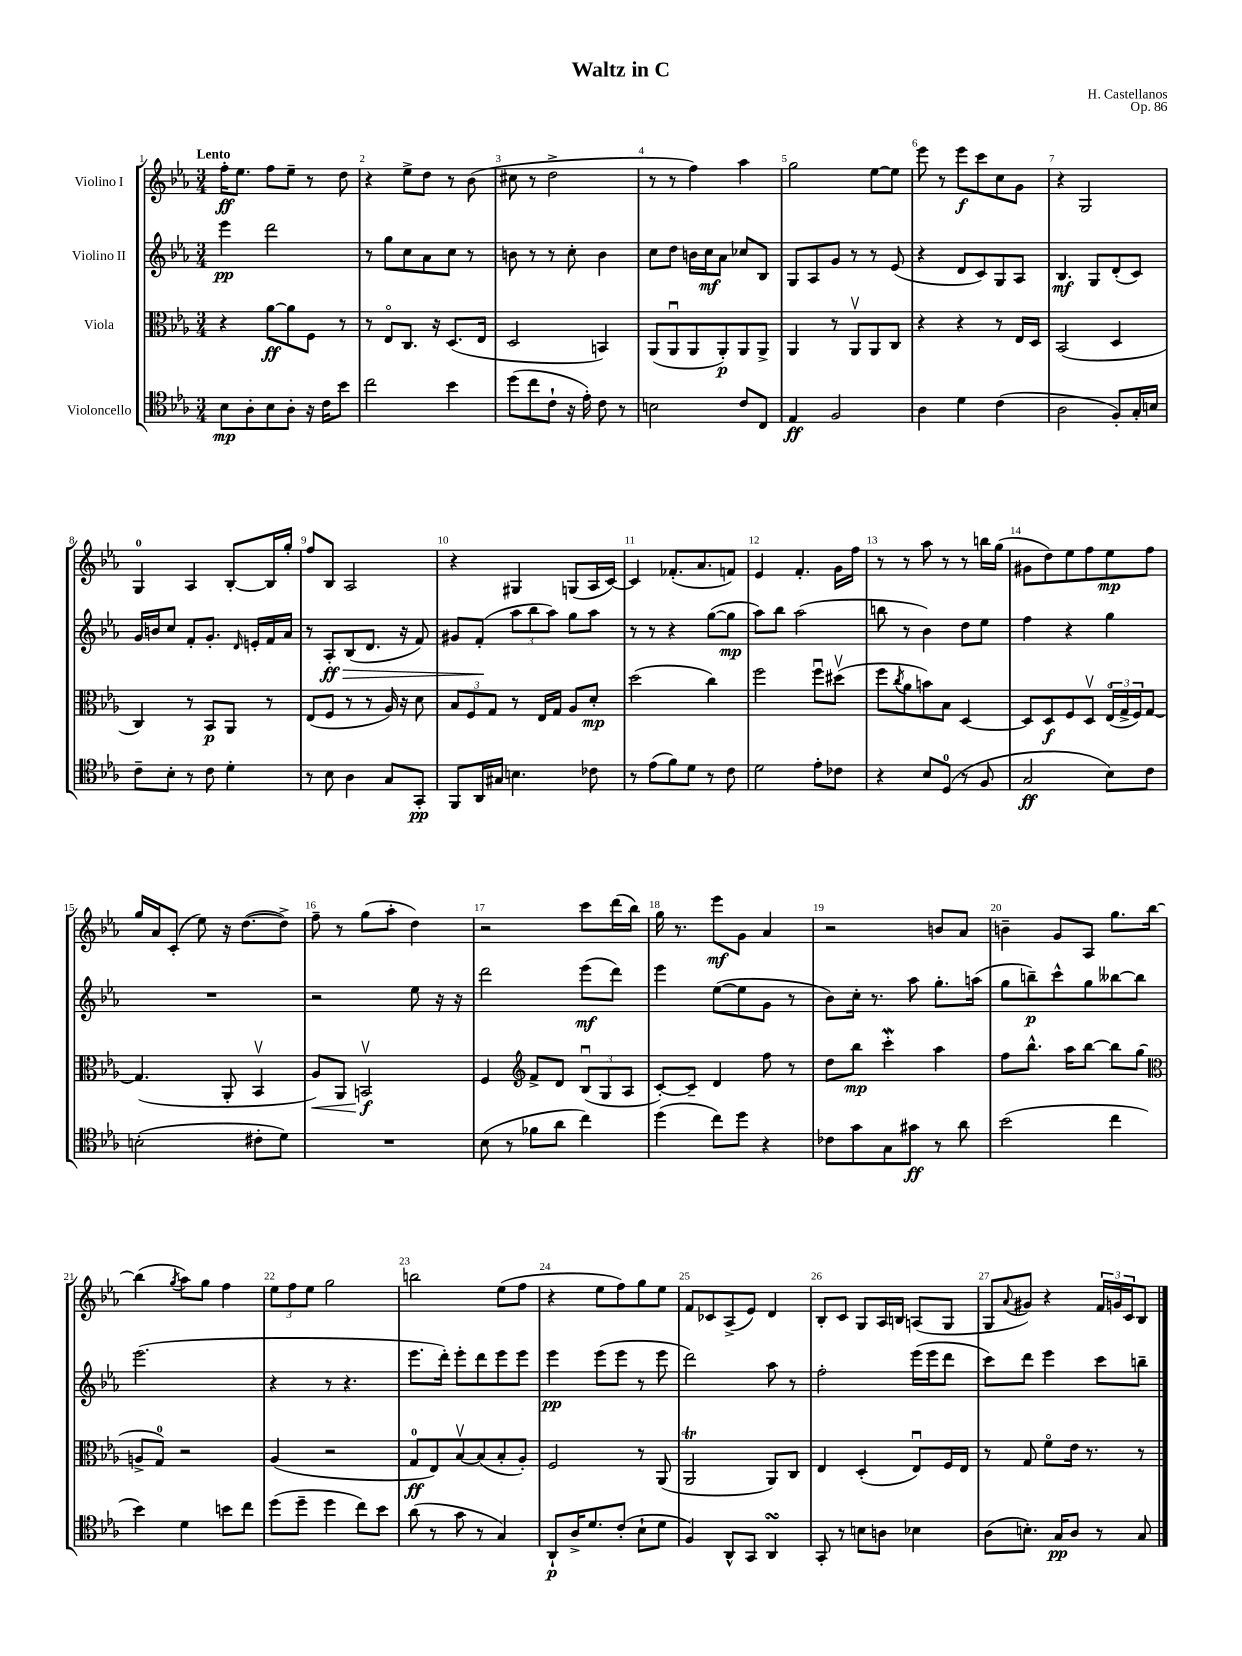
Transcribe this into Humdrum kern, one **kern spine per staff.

**kern	**dynam	**kern	**dynam	**kern	**dynam	**kern	**dynam
*part4	*part4	*part3	*part3	*part2	*part2	*part1	*part1
*staff4	*staff4	*staff3	*staff3	*staff2	*staff2	*staff1	*staff1
*I"Violoncello	*	*I"Viola	*	*I"Violino II	*	*I"Violino I	*
*clefC4	*	*clefC3	*	*clefG2	*	*clefG2	*
*k[b-e-a-]	*	*k[b-e-a-]	*	*k[b-e-a-]	*	*k[b-e-a-]	*
*M3/4	*	*M3/4	*	*M3/4	*	*M3/4	*
=1	=1	=1	=1	=1	=1	=1	=1
!	!	!	!	!	!	!LO:TX:a:B:t=Lento	!
8B-\L	mp	4r	.	4eee-\	pp	16ff'\KL	ff
.	.	.	.	.	.	8.ee-\J	.
8A-'\	.	.	.	.	.	.	.
8B-\	.	[8a-\L	ff	2ddd\	.	8ff\L	.
8A-'\J	.	8a-\]	.	.	.	8ee-~\J	.
16r	.	8F\J	.	.	.	8r	.
16c\KL	.	.	.	.	.	.	.
8b-\J	.	8r	.	.	.	8dd\	.
=2	=2	=2	=2	=2	=2	=2	=2
2cc\	.	8r	.	8r	.	4r	.
.	.	8E-/L	.	8gg\L	.	.	.
.	.	8.C/J	.	8cc\	.	8ee-^\L	.
.	.	.	.	8a-\	.	8dd\J	.
.	.	16r	.	.	.	.	.
4b-\	.	(8.D/L	.	8cc\J	.	8r	.
.	.	.	.	8r	.	(8b-\	.
.	.	16E-/Jk	.	.	.	.	.
=3	=3	=3	=3	=3	=3	=3	=3
(8dd\L	.	2D/	.	8bn\	.	8cc#X\	.
8cc\	.	.	.	8r	.	8r	.
8c`\J	.	.	.	8r	.	2dd^\	.
16r	.	.	.	8cc'\	.	.	.
16e-'\)	.	.	.	.	.	.	.
8c\	.	4BBn/)	.	4b\	.	.	.
8r	.	.	.	.	.	.	.
=4	=4	=4	=4	=4	=4	=4	=4
2Bn\	.	(8AA-/L	.	8cc\L	.	8r	.
.	.	8AA-u/	.	8dd\J	.	8r	.
.	.	8AA-/	.	16bn\LL	.	4ff\)	.
.	.	.	.	16cc\J	mf	.	.
.	.	8AA-'/)	p	8a-\J	.	.	.
8c/L	.	8AA-/	.	8cc-X/L	.	4aa-\	.
8C/J	.	8AA-^/J	.	8B-/J	.	.	.
=5	=5	=5	=5	=5	=5	=5	=5
4E-/	ff	4AA-/	.	8G/L	.	2gg\	.
.	.	.	.	8A-/	.	.	.
2F/	.	8r	.	8g/J	.	.	.
.	.	8AA-v/L	.	8r	.	.	.
.	.	8AA-/	.	8r	.	[8ee-\L	.
.	.	8C/J	.	(8e-/	.	8ee-\J]	.
=6	=6	=6	=6	=6	=6	=6	=6
4A-\	.	4r	.	4r	.	8eee-\	.
.	.	.	.	.	.	8r	.
4d\	.	4r	.	8d/L	.	8eee-\L	f
.	.	.	.	8c/)	.	8ccc\	.
(4c\	.	8r	.	8G/	.	8cc\	.
.	.	16E-/LL	.	8A-/J	.	8g\J	.
.	.	16D/JJ	.	.	.	.	.
=7	=7	=7	=7	=7	=7	=7	=7
2A-\	.	(2BB-/	.	4.B-/	mf	4r	.
.	.	.	.	.	.	2G/	.
.	.	.	.	8G/L	.	.	.
8F'/L)	.	4D/	.	(8d'/	.	.	.
16G'/L	.	.	.	8c/J)	.	.	.
16Bn/JJ	.	.	.	.	.	.	.
!!LO:LB:g=z
=8	=8	=8	=8	=8	=8	=8	=8
8c~\L	.	4C/)	.	16g/LL	.	4G/	.
.	.	.	.	16bn/J	.	.	.
8B-'\J	.	.	.	8cc/J	.	.	.
8r	.	8r	.	8f'/L	.	4A-/	.
8c\	.	8BB-/L	p	8.g'/J	.	.	.
4d'\	.	8AA-/J	.	.	.	[8B-'/L	.
.	.	.	.	16qqd/	.	.	.
.	.	.	.	16en'/LL	.	.	.
.	.	8r	.	16f/	.	16B-/L]	.
.	.	.	.	16a-/JJ	.	16gg'/JJ	.
=9	=9	=9	=9	=9	=9	=9	=9
8r	.	(8E-/L	.	8r	.	8ff/L	.
!	!	!	!	!	!LO:HP:b	!	!
8B-\	.	8F/J	.	8A-'/L	> ff	8B-/J	.
4A-\	.	8r	.	(8B-/	.	2A-/	.
.	.	8r	.	8.d/J	.	.	.
8G/L	.	16A-/)	.	.	.	.	.
.	.	16r	.	16r	.	.	.
8GG'/J	pp	8d\	.	8f/)	.	.	.
=10	=10	=10	=10	=10	=10	=10	=10
8FF/L	.	12B-/L	.	8g#X/L	.	4r	.
.	.	12F/	.	.	.	.	.
16AA-/L	.	.	.	(8f'/J	.	.	.
.	.	12G/J	.	.	.	.	.
16G#X/JJ	.	.	.	.	.	.	.
4.Bn\	.	8r	.	12aa-\L	]	4G#X/	.
.	.	.	.	12bb-\	.	.	.
.	.	16E-/LL	.	.	.	.	.
.	.	.	.	12aa-\J)	.	.	.
.	.	16G/JJ	.	.	.	.	.
.	.	8A-/L	.	8gg\L	.	(8Gn/L	.
8c-X\	.	8d'/J	mp	8aa-\J	.	16A-/L	.
.	.	.	.	.	.	[16c/JJ)	.
=11	=11	=11	=11	=11	=11	=11	=11
8r	.	(2dd\	.	8r	.	4c/]	.
(8e-\L	.	.	.	8r	.	.	.
8f\)	.	.	.	4r	.	(8.f-X'/L	.
8d\J	.	.	.	.	.	.	.
.	.	.	.	.	.	8.a-/	.
8r	.	4cc\)	.	([8gg\L	.	.	.
8c\	.	.	.	8gg\J]	mp	8fn/J)	.
=12	=12	=12	=12	=12	=12	=12	=12
2d\	.	2ff\	.	8aa-\L)	.	4e-/	.
.	.	.	.	8bb-\J	.	.	.
.	.	.	.	(2aa-\	.	4.f'/	.
8e-'\L	.	8ffu\L	.	.	.	.	.
8c-X\J	.	(8dd#Xv\J	.	.	.	16g\LL	.
.	.	.	.	.	.	16ff\JJ	.
=13	=13	=13	=13	=13	=13	=13	=13
4r	.	8ff\L	.	8bbn\	.	8r	.
.	.	8qcc/	.	.	.	.	.
.	.	8a-\	.	8r	.	8r	.
8B-/L	.	8bn\)	.	4b-\)	.	8aa-\	.
(8D/J	.	8B-\J	.	.	.	8r	.
8r	.	[4D/	.	8dd\L	.	8r	.
8F/	.	.	.	8ee-\J	.	16bbn\LL	.
.	.	.	.	.	.	(16gg\JJ	.
=14	=14	=14	=14	=14	=14	=14	=14
2G/	ff	8D/L]	.	4ff\	.	8g#X\L	.
.	.	8D/	f	.	.	8dd\)	.
.	.	8F/	.	4r	.	8ee-\	.
.	.	8Dv/J	.	.	.	8ff\	.
8B-\L)	.	(24E-/LL	.	4gg\	.	8ee-\	mp
.	.	24G^/	.	.	.	.	.
.	.	24F/J)	.	.	.	.	.
8c\J	.	[8G/J	.	.	.	8ff\J	.
!!LO:LB:g=z
=15	=15	=15	=15	=15	=15	=15	=15
(2Bn'\	.	(4.G/]	.	2.r	.	16gg/LL	.
.	.	.	.	.	.	16a-/J	.
.	.	.	.	.	.	(8c'/J	.
.	.	.	.	.	.	8ee-\)	.
.	.	8AA-'/	.	.	.	16r	.
.	.	.	.	.	.	([8.dd\L	.
8c#X'\L	.	4BB-v/	.	.	.	.	.
8d\J)	.	.	.	.	.	8dd^\J])	.
=16	=16	=16	=16	=16	=16	=16	=16
!	!	!	!LO:HP:b	!	!	!	!
2.r	.	8A-/L)	<	2r	.	8ff~\	.
.	.	8AA-/J	.	.	.	8r	.
.	.	2BBnv/	f	.	.	(8gg\L	.
.	.	.	.	.	.	8aa-'\J	.
.	.	.	.	8ee-\	.	4dd\)	.
.	.	.	.	16r	.	.	.
.	.	.	.	16r	.	.	.
.	.	.	[	.	.	.	.
=17	=17	=17	=17	=17	=17	=17	=17
(8B-\	.	4F/	.	2ddd\	.	2r	.
8r	.	.	.	.	.	.	.
*	*	*clefG2	*	*	*	*	*
8f-X\L	.	8f^/L	.	.	.	.	.
8a-\J	.	8d/J	.	.	.	.	.
4cc\)	.	(12B-u/L	.	(8eee-\L	mf	8ccc\L	.
.	.	12G/	.	.	.	.	.
.	.	.	.	8ddd\J)	.	(16ddd\L	.
.	.	12A-/J	.	.	.	.	.
.	.	.	.	.	.	16bb-\JJ)	.
=18	=18	=18	=18	=18	=18	=18	=18
(4dd\	.	[8c'/L)	.	4eee-\	.	16gg\	.
.	.	.	.	.	.	8.r	.
.	.	8c~/J]	.	.	.	.	.
8cc\L)	.	4d/	.	([8ee-\L	.	8eee-\L	mf
8dd\J	.	.	.	8ee-\]	.	8g\J	.
4r	.	8ff\	.	8g\J	.	4a-/	.
.	.	8r	.	8r	.	.	.
=19	=19	=19	=19	=19	=19	=19	=19
8c-X\L	.	8dd\L	.	8b-\L)	.	2r	.
8g\	.	8bb-\J	mp	16cc'\Jk	.	.	.
.	.	.	.	8.r	.	.	.
8G\	.	4cccW'\	.	.	.	.	.
8g#X\J	ff	.	.	8aa-\	.	.	.
8r	.	4aa-\	.	8.gg'\L	.	8bn/L	.
8a-\	.	.	.	.	.	8a-/J	.
.	.	.	.	(16aan\Jk	.	.	.
=20	=20	=20	=20	=20	=20	=20	=20
(2b-\	.	8ff\L	.	8gg\L	.	4bn~\	.
.	.	8.bb-^^\J	.	8bbn~\)	p	.	.
.	.	.	.	8ccc^^\	.	8g/L	.
.	.	16aa-\KL	.	.	.	.	.
.	.	[8bb-\J	.	8gg\	.	8A-/J	.
4cc\	.	8bb-\L]	.	[8bb--X\	.	8.gg\L	.
.	.	(8gg\J	.	8bb--\J]	.	.	.
.	.	.	.	.	.	[16bb-\Jk	.
!!LO:LB:g=z
=21	=21	=21	=21	=21	=21	=21	=21
*	*	*clefC3	*	*	*	*	*
4b-\)	.	8An^/L	.	(2.eee-\	.	(4bb-\]	.
.	.	8G/J)	.	.	.	.	.
.	.	.	.	.	.	8qgg/	.
4d\	.	2r	.	.	.	8aa-\L)	.
.	.	.	.	.	.	8gg\J	.
8bn\L	.	.	.	.	.	4ff\	.
8cc\J	.	.	.	.	.	.	.
=22	=22	=22	=22	=22	=22	=22	=22
(8dd\L	.	(4A-/	.	4r	.	12ee-\L	.
.	.	.	.	.	.	12ff\	.
8dd~\J	.	.	.	.	.	.	.
.	.	.	.	.	.	12ee-\J	.
4dd\	.	2r	.	8r	.	2gg\	.
.	.	.	.	4.r	.	.	.
8cc\L)	.	.	.	.	.	.	.
8b-\J	.	.	.	.	.	.	.
=23	=23	=23	=23	=23	=23	=23	=23
(8a-\	.	8G/L	ff	8.eee-\L	.	2bbn\	.
8r	.	8E-/)	.	.	.	.	.
.	.	.	.	16ddd'\Jk)	.	.	.
8g\	.	[8B-v/	.	8eee-'\L	.	.	.
8r	.	(8B-/]	.	8ddd\	.	.	.
4G/)	.	8B-'/	.	8eee-\	.	(8ee-\L	.
.	.	8A-'/J)	.	8eee-\J	.	8ff\J	.
=24	=24	=24	=24	=24	=24	=24	=24
8AA-`/L	p	2F/	.	4eee-\	pp	4r	.
16A-^/K	.	.	.	.	.	.	.
8.d/	.	.	.	.	.	.	.
.	.	.	.	(8eee-\L	.	8ee-\L	.
(8c'/J	.	.	.	8eee-\J	.	8ff\)	.
8B-`\L	.	8r	.	8r	.	8gg\	.
8d\J	.	(8AA-/	.	8eee-\	.	8ee-\J	.
=25	=25	=25	=25	=25	=25	=25	=25
4F/)	.	2AA-T/	.	2ddd\)	.	8f/L	.
.	.	.	.	.	.	8c-X/	.
8AA-^^/L	.	.	.	.	.	(8A-^/	.
8GG/J	.	.	.	.	.	8e-/J)	.
4AA-sSSs/	.	8AA-/L)	.	8aa-\	.	4d/	.
.	.	8C/J	.	8r	.	.	.
=26	=26	=26	=26	=26	=26	=26	=26
8GG'/	.	4E-/	.	2ff'\	.	8B-'/L	.
8r	.	.	.	.	.	8c/J	.
8Bn\L	.	(4D'/	.	.	.	8G/L	.
8An\J	.	.	.	.	.	16A-/L	.
.	.	.	.	.	.	16Bn/JJ	.
4B-X\	.	8E-u/L)	.	(16eee-\LL	.	(8An/L	.
.	.	.	.	16eee-\J	.	.	.
.	.	16F/L	.	8ddd\J	.	8G/J	.
.	.	16E-/JJ	.	.	.	.	.
=27	=27	=27	=27	=27	=27	=27	=27
(8A-\L	.	8r	.	8ccc\L)	.	8G/L	.
.	.	.	.	.	.	8qqa-/	.
8.Bn'\J)	.	8G/	.	8ddd\J	.	8g#X/J)	.
.	.	8f\L	.	4eee-\	.	4r	.
16G/KL	pp	.	.	.	.	.	.
8A-/J	.	16e-\Jk	.	.	.	.	.
.	.	8.r	.	.	.	.	.
8r	.	.	.	8ccc\L	.	24f/LL	.
.	.	.	.	.	.	24gn/	.
.	.	.	.	.	.	24c/J	.
8G/	.	8r	.	8bbn~\J	.	8B-/J	.
==	==	==	==	==	==	==	==
*-	*-	*-	*-	*-	*-	*-	*-
